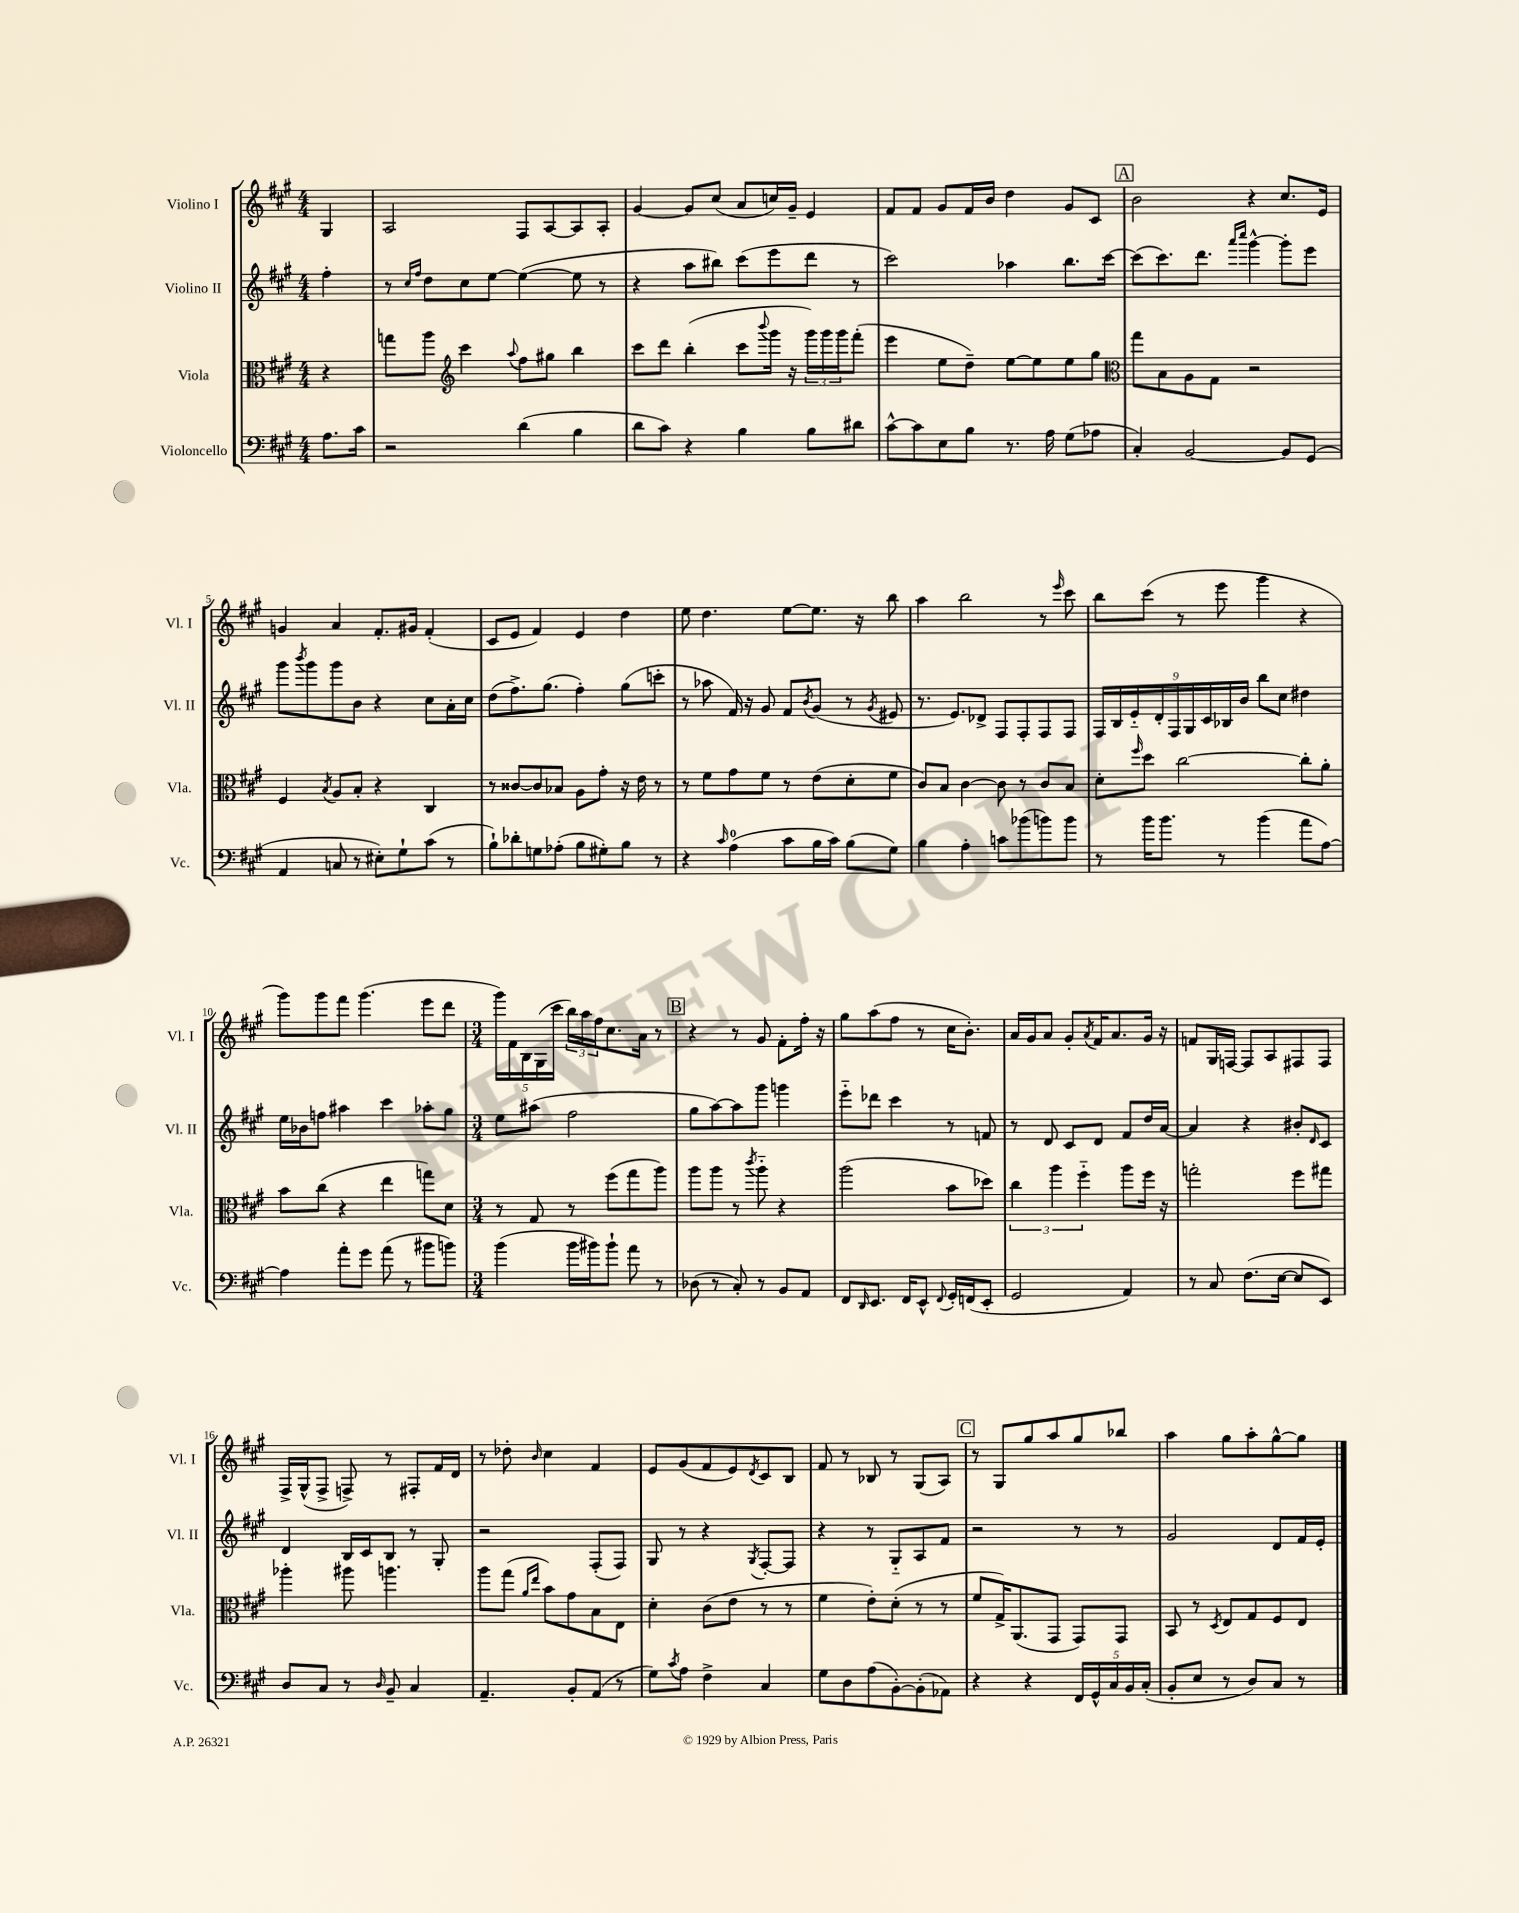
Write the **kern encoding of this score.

**kern	**kern	**kern	**kern
*staff4	*staff3	*staff2	*staff1
*clefF4	*clefC3	*clefG2	*clefG2
*k[f#c#g#]	*k[f#c#g#]	*k[f#c#g#]	*k[f#c#g#]
*M4/4	*M4/4	*M4/4	*M4/4
8.A	4r	4ff#'	4G#
16c#	.	.	.
=	=	=	=
2r	8gg	8r	2A
.	.	16qqcc#	.
.	.	16qqff#	.
.	8aa	8dd	.
*	*clefG2	*	*
.	4ccc#	8cc#	.
.	.	[8ee	.
.	8qqaa	.	.
(4d	8ff#	(4ee_	8F#
.	8gg#	.	[8A
4B	4bb	8ee]	8A]
.	.	8r	8A'
=	=	=	=
8d	8ccc#	4r	[4g#
8c#)	8ddd	.	.
4r	(4bb'	8aa	8g#]
.	.	8bb#)	(8cc#
4B	8ccc#	(8ccc#	8a
.	8qqbbb	.	.
.	16ggg#	8eee	16cc)
.	16r	.	16g#~
8B	24ggg#)	8ddd	4e
.	24ggg#	.	.
.	24ggg#	.	.
8d#	(8fff#'	8r	.
=	=	=	=
[8c#^^	4eee	2ccc#)	8f#
8c#]	.	.	8f#
8E	8ee	.	8g#
8B	8dd~)	.	16f#
.	.	.	16b
8.r	[8ee	4aa-	4dd
.	8ee]	.	.
16A	.	.	.
(8G#	8ee	8.bb	8g#
8A-	8gg#	.	8c#
.	.	[16ccc#	.
=	=	=	=
*	*clefC3	*	*
4C#')	8gg#	(8ccc#]	2b
.	8B	8.ccc#)	.
[2BB	8A	.	.
.	.	8.ddd	.
.	8G#	.	.
.	.	16qqaaa	.
.	.	16qqcccc#	.
.	2r	[4ggg#^^	4r
8BB]	.	8ggg#']	8.cc#
(8GG#	.	8eee	.
.	.	.	16e
=	=	=	=
4AA	4F#	8ggg#	4g
.	.	8qbbb	.
.	.	8ggg#	.
.	8qB	.	.
8C	8A	8ggg#	4a
8r	8B'	8b	.
8E#')	4r	4r	8.f#'
8G#`	.	.	.
.	.	.	16g#
(8c#	4C#	8cc#	(4f#'
8r	.	16a'	.
.	.	16cc#	.
=	=	=	=
8B`)	8r	(8dd	8c#
8d-'	[8c##	8.ff#^)	8e
8G	8c##]	.	4f#)
.	.	(8.gg#	.
(8A-'	8B-	.	.
8B	8A	4ff#')	4e
8G#')	8g#'	.	.
8B	16r	(8gg#	4dd
.	16e	.	.
8r	8r	8ccc'	.
=	=	=	=
4r	8r	8r	8ee
.	8f#	8aa-	4.dd
16qqc#	.	.	.
(4A	8g#	16f#)	.
.	.	16r	.
.	8f#	8g#	.
8c#	8r	8f#	[8ee
.	.	8qb	.
16B	(8e	(8g#	8.ee]
16c#)	.	.	.
(8B	8d'	8r	.
.	.	.	16r
.	.	8qg#	.
8G#)	8f#	8e#	8bb
=	=	=	=
4B	8c#)	8.r	4aa
.	8B	.	.
.	.	8.e)	.
4A'	[4c#	.	2bb
.	.	8d-^	.
8c	8c#]	8F#	.
(8b-	8r	8F#'	.
8b)	8c#	8F#	8r
.	.	.	16qqeee
8b	8B	8F#	8ccc#
=	=	=	=
8r	8d'	18F#	8bb
.	.	18B	.
.	.	18e'~	.
.	16qqff#	.	.
16b	8dd	.	(8ccc#
.	.	18d'	.
8.b	.	.	.
.	.	18F#	.
.	[2cc#	.	8r
.	.	18G#	.
.	.	18c#	.
8r	.	.	8eee
.	.	18B-	.
.	.	18b	.
(4b	.	8bb	4ggg#
.	.	8cc#	.
8a	8cc#']	4dd#	4r
[8A)	8a'	.	.
=	=	=	=
4A]	8b	16ee	8ggg#)
.	.	16b-	.
.	(8cc#	8ff	8ggg#
8a'	4r	4aa#	8fff#
8g#	.	.	(4.ggg#
(8a	4ee	4ccc#	.
8r	.	.	.
8b#	8gg)	8aa-'	8eee
8b)	8d	8gg#	8ddd
=	=	=	=
*M3/4	*M3/4	*M3/4	*M3/4
(4b	8r	8ee	20ggg#)
.	.	.	20f#
.	.	.	20B
.	8G#	(8aa#	.
.	.	.	(20G#
.	.	.	20ccc#
16b	8r	2ff#	24bb)
.	.	.	24aa
16b#)	.	.	.
.	.	.	24ff#
8b#`	(8ff#	.	8.cc#
8a	8gg#	.	.
.	.	.	16a
8r	8aa)	.	8r
=	=	=	=
(8D-	8aa	8gg#	4r
8r	8aa	[8aa)	.
8C#')	8r	8aa]	8r
.	8qccc#	.	.
8r	8aa'~	8ggg#	8g#
8BB	4r	4ggg	8f#'
8AA	.	.	16ff#'
.	.	.	16r
=	=	=	=
8FF#	(2aa	8eee'~	8gg#
16qqDD	.	.	.
8.EE	.	8ddd-	(8aa
.	.	4ccc#	8ff#
16FF#	.	.	.
8EE^^	.	.	8r
8qqFF#	.	.	.
16GG#'	8b	8r	16cc#
(16FF	.	.	8.b')
8EE'	8dd-)	8f	.
=	=	=	=
2GG#	6cc#	8r	16a
.	.	.	16g#
.	.	8d	8a
.	6aa	.	.
.	.	8c#	8g#'
.	6ff#'~	.	.
.	.	.	8qa
.	.	8d	16f#
.	.	.	8.a
4AA)	8aa	8f#	.
.	16ff#	16dd	16g#
.	16r	[16a	16r
=	=	=	=
8r	2gg'	4a]	8f
8C#	.	.	16G#
.	.	.	[16F
(8.F#	.	4r	8F]
.	.	.	8A
[16E	.	.	.
8E]	8ff#	8b#'	8F#
.	.	16qqd	.
8EE)	8gg#	8c#	8F#
=	=	=	=
8D	4aa-'	4d	16F#^
.	.	.	(16G#^^
8C#	.	.	8F#^
8r	8aa#	16B	8F^)
.	.	16c#	.
16qqD	.	.	.
8BB~	4.aa	8B	8r
4C#	.	8r	8F#'
.	.	8G#'	16f#
.	.	.	16d
=	=	=	=
4.AA~	8aa	2r	8r
.	(8gg#	.	8dd-'
.	16qqa	.	.
.	16qqee	.	16qqb
.	8b)	.	4cc#
8BB'	8g#	.	.
(8AA	8B	(8F#'	4f#
8r	8E	8F#)	.
=	=	=	=
8G#)	4d'	8G#	8e
8qc#	.	.	.
8A	.	8r	(8g#
4F#^	(8c#	4r	8f#
.	8e	.	8e)
.	.	8qG#	8qd
4C#	8r	[8F#'	8c#
.	8r	8F#]	8B
=	=	=	=
8G#	4f#	4r	8f#
8D	.	.	8r
(8A	8e')	8r	8B-
[8BB')	(8d'	8G#'~	8r
(8BB']	8r	8A	(8G#
8AA-)	8r	8f#	8A)
=	=	=	=
4r	8f#	2r	8r
.	16G#^)	.	8G#
.	(8.AA	.	.
4r	.	.	8gg#
.	8GG#	.	8aa
20FF#	8GG#)	8r	8gg#
20GG#^^	.	.	.
20C#	.	.	.
.	8GG#	8r	8bb-
20BB	.	.	.
(20C#'	.	.	.
=	=	=	=
8BB'	8BB	2g#	4aa
8E	8r	.	.
.	8qD	.	.
8r	8E	.	8gg#
8D)	8G#	.	8aa'
8C#	8F#	8d	[8gg#^^
8r	8E	16f#	8gg#]
.	.	16e'	.
==	==	==	==
*-	*-	*-	*-
